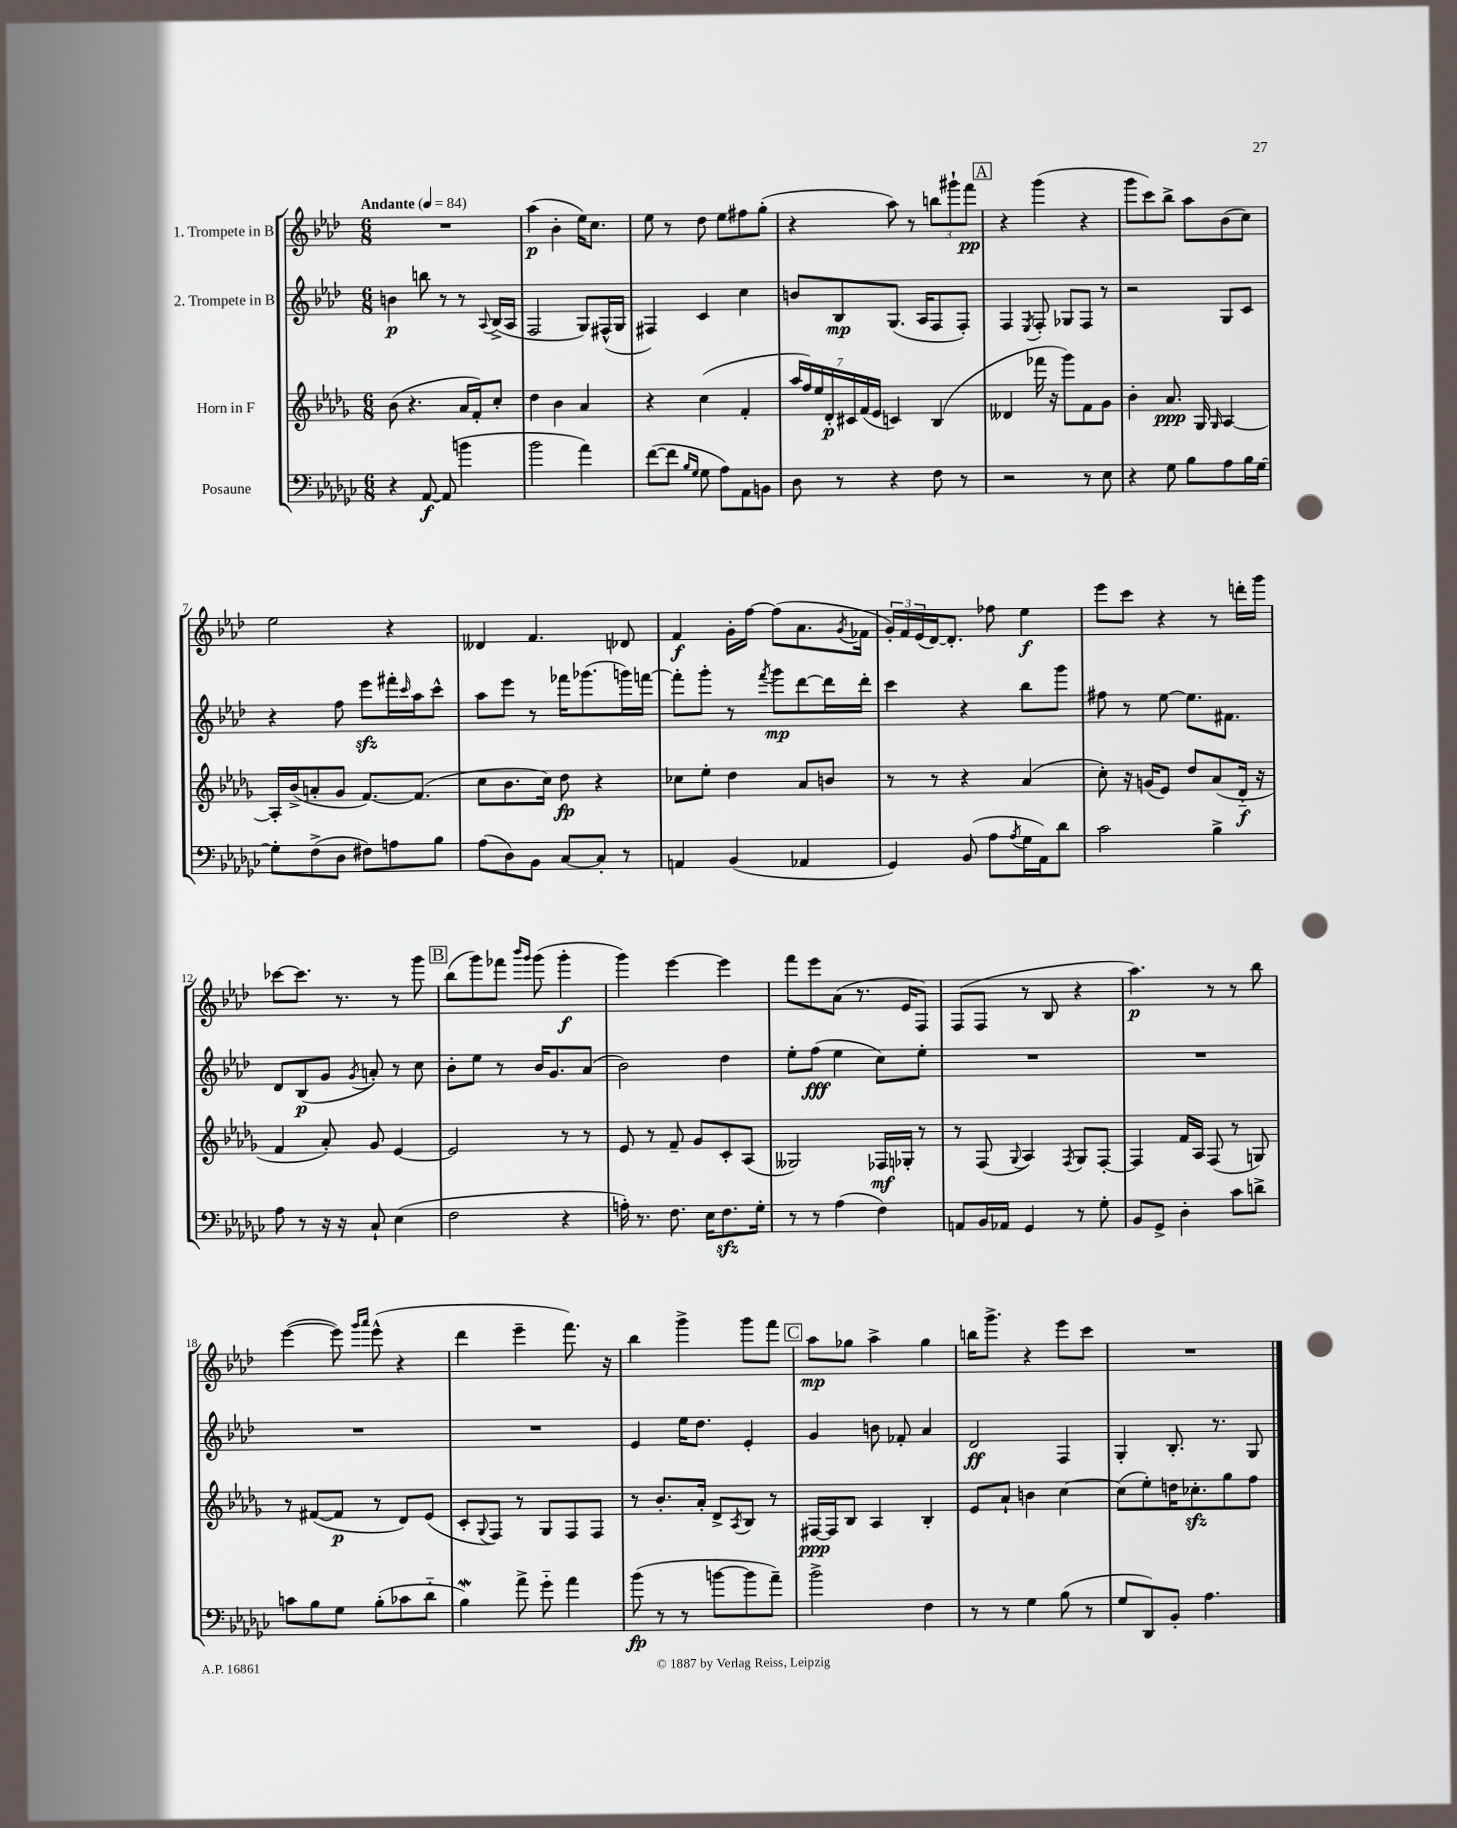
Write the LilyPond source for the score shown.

<<
\new StaffGroup <<
\new Staff = "s0" \with { instrumentName = "1. Trompete in B" } {
    \clef treble \key aes \major \numericTimeSignature \time 6/8 \tempo "Andante" 4 = 84
    R2. |
    aes''4\p( bes'4-. ees''16) c''8. |
    ees''8 r8 des''8 ees''8 fis''8 g''8-.( |
    r4 aes''8) r8 \tuplet 3/2 { b''8 gis'''8-! f'''8\pp } |
    \mark \markup { \box "A" } r4 g'''4( r4 |
    g'''8 c'''8) bes''8-> aes''8 bes'8( c''8) |
    ees''2 r4 |
    deses'4 f'4. des'8 |
    f'4\f g'16-. f''16~ f''8( aes'8. \acciaccatura { g'8 } fes'16 |
    \tuplet 3/2 { g'16-.) f'16 ees'16( } des'16~) des'8.-. fes''8 ees''4\f |
    ees'''8 c'''8 r4 r8 d'''16-. g'''16 |
    ces'''8~ ces'''8. r8. r8 g'''8 |
    \mark \markup { \box "B" } bes''8( g'''8) fes'''8 \grace { bes'''16 g'''16 } g'''8( g'''4-.\f |
    g'''4) ees'''4~ ees'''4 |
    f'''8 ees'''8 aes'8( r8. ees'16 f8) |
    f8( f8 r8 bes8 r4 |
    aes''4.\p) r8 r8 bes''8 |
    ees'''4~( ees'''8) \grace { g'''16 aes'''16 } ees'''8-^( r4 |
    des'''4 ees'''4-- f'''8.) r16 |
    bes''4 g'''4-> g'''8 f'''8 |
    \mark \markup { \box "C" } aes''8\mp ges''8 aes''4-> ges''4 |
    b''16 g'''8.-> r4 ees'''8 c'''8 |
    R2. \bar "|." |
}
\new Staff = "s1" \with { instrumentName = "2. Trompete in B" } {
    \clef treble \key aes \major \numericTimeSignature \time 6/8
    b'4\p b''8 r8 r8 \appoggiatura { aes8 } bes16->( aes16 |
    f2 g8) fis16-^( g16 |
    fis4) c'4 c''4 |
    b'8 bes8\mp g8.( aes16 f8 f8-.) |
    \mark \markup { \box "A" } f4 \acciaccatura { ees8 } f8-. ges8 f8 r8 |
    r2 g8 c'8 |
    r4 f''8 ees'''8\sfz fis'''16-. \grace { c'''16 } aes''16 c'''8-^ |
    aes''8 ees'''8 r8 fes'''16 ges'''8.( g'''16) f'''16~ |
    f'''8-. g'''8-. r8 \acciaccatura { f'''8 } g'''8\mp des'''8~ des'''16 des'''16-. |
    c'''4 r4 bes''8 g'''8 |
    fis''8 r8 ees''8~ ees''8. fis'8. |
    des'8 bes8\p( g'8 \acciaccatura { g'8 } a'8-.) r8 c''8 |
    \mark \markup { \box "B" } bes'8-. ees''8 r8 bes'16 g'8. aes'8( |
    bes'2) des''4 |
    ees''8-. f''8\fff( ees''4 c''8) ees''8-. |
    R2. |
    R2. |
    R2. |
    R2. |
    ees'4 ees''16 des''8. ees'4-. |
    \mark \markup { \box "C" } g'4 b'8 fes'8-. aes'4 |
    des'2\ff f4 |
    g4-. bes8.-. r8. g8 \bar "|." |
}
\new Staff = "s2" \with { instrumentName = "Horn in F" } {
    \clef treble \key des \major \numericTimeSignature \time 6/8
    bes'8( r4. aes'16 f'16-.) c''8-. |
    des''4 bes'4 aes'4 |
    r4 c''4( f'4-. |
    \tuplet 7/4 { aes''16 f''16) ees''16 des'16-.\p cis'16 f'16( ees'16 } c'4) bes4( |
    \mark \markup { \box "A" } deses'4 fes'''16 r16 ges'''8) f'8 ges'8 |
    bes'4-. aes'8.\ppp ges16 \grace { ges16 } aes4~ |
    aes16-. bes'16->( a'8-. ges'8 f'8.~) f'8.( |
    c''8 bes'8. c''16) des''8\fp r4 |
    ces''8 ees''8-. des''4 aes'8 b'8 |
    r8 r8 r4 aes'4( |
    c''8-.) r16 g'16( ees'8) des''8 aes'8( des'16-_\f r16 |
    f'4 aes'8-.) ges'8 ees'4~ |
    \mark \markup { \box "B" } ees'2 r8 r8 |
    ees'8 r8 f'8-- ges'8 c'8-. aes8( |
    geses2) fes16\mf ges16-. r8 |
    r8 f8( \appoggiatura { ges8 } aes4) \acciaccatura { f8 } ges8 f8~-. |
    f4 f'16 aes16 f8( r8 g8) |
    r8 fis'8~( fis'8\p r8 des'8) ees'8( |
    c'8-. \appoggiatura { ges8 } f8) r8 ges8 f8 f8 |
    r8 bes'8.-. aes'16-. des'8-> \acciaccatura { aes8 } bes8 r8 |
    \mark \markup { \box "C" } fis16~\ppp fis16 bes8 aes4 bes4-. |
    ees'8 aes'8-! b'4 c''4~ |
    c''8( ees''8-.) d''16 ces''8.-.\sfz ges''8 f''8 \bar "|." |
}
\new Staff = "s3" \with { instrumentName = "Posaune" } {
    \clef bass \key ges \major \numericTimeSignature \time 6/8
    r4 aes,8~\f aes,8( b'4 |
    bes'2 aes'4) |
    f'8~( f'8 \grace { bes16 ges16 } ges8 aes8) aes,8 b,8 |
    des8 r8 r4 f8 r8 |
    \mark \markup { \box "A" } r2 r8 ees8 |
    r4 ges8 bes8 aes8 bes16 ges16~ |
    ges8-. f8->( des8 fis8) a8 bes8 |
    aes8( des8) bes,8 ces8~ ces8-. r8 |
    a,4 bes,4( aes,4 |
    ges,4) bes,8( aes8 \acciaccatura { aes8 } ges16 aes,16) des'8 |
    ces'2 bes4-> |
    aes8 r8 r16 r16 ces8-! ees4( |
    \mark \markup { \box "B" } f2 r4 |
    a16-.) r8. f8. ees16 f8.\sfz ges16-. |
    r8 r8 aes4( f4) |
    a,8 bes,16 aes,16 ges,4 r8 ges8-. |
    bes,8 ges,8-> des4-. ces'8 d'8-> |
    c'8 bes8 ges8 bes8-.( ces'8 des'8-_ |
    bes4\mordent) aes'8-> ges'8-_ aes'4 |
    bes'8\fp( r8 r8 b'8~ b'8 aes'8--) |
    \mark \markup { \box "C" } bes'2-> f4 |
    r8 r8 ges4 bes8( r8 |
    ges8 des,8) bes,8-. aes4. \bar "|." |
}
>>
>>
